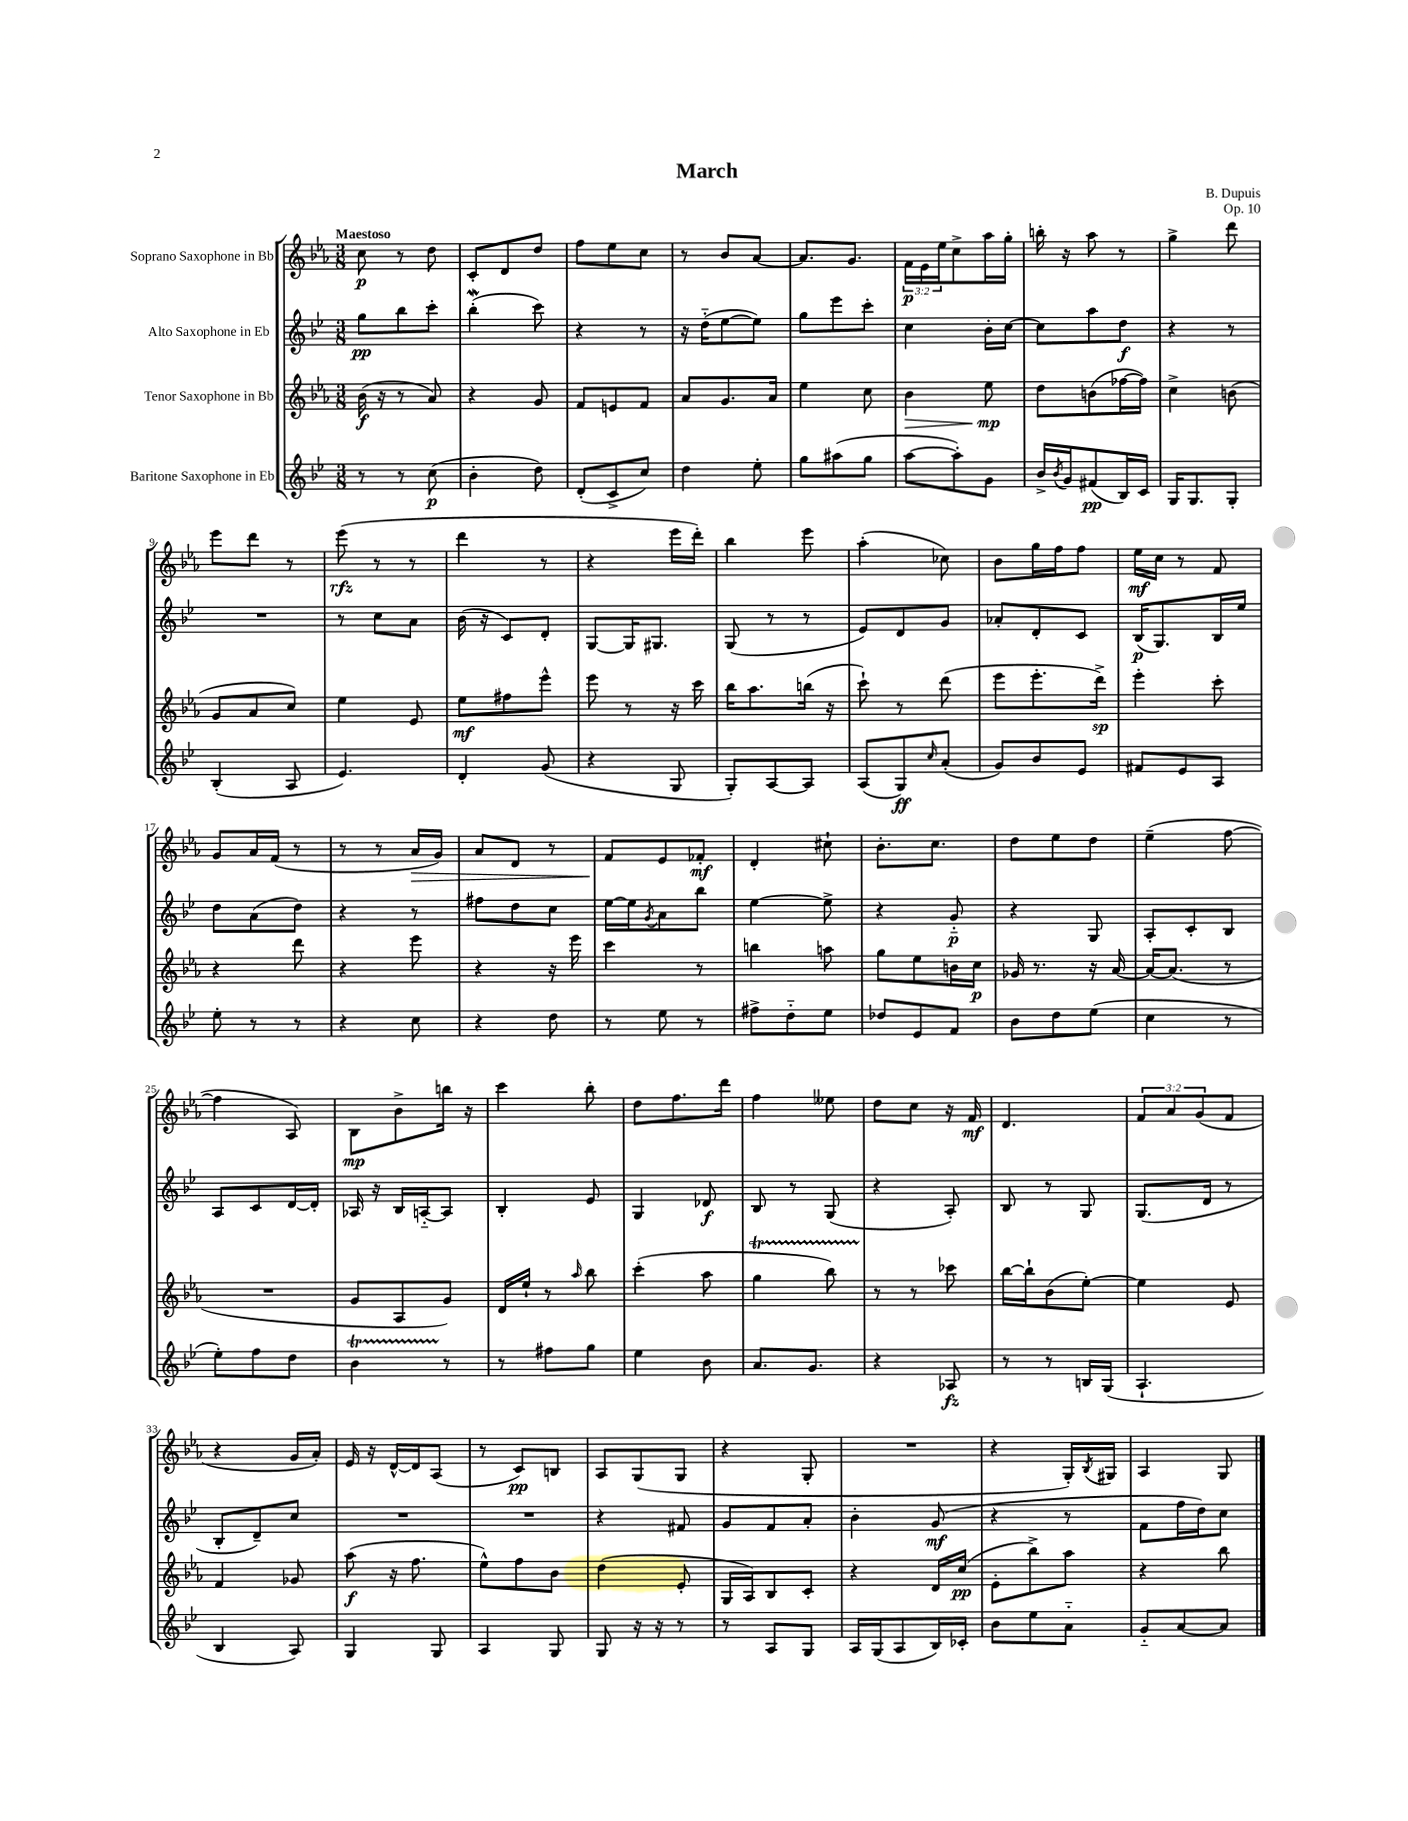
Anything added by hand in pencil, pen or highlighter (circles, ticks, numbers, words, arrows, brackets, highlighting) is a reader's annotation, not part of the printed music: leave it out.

**kern	**kern	**kern	**kern
*staff4	*staff3	*staff2	*staff1
*clefG2	*clefG2	*clefG2	*clefG2
*k[b-e-]	*k[b-e-a-]	*k[b-e-]	*k[b-e-a-]
*M3/8	*M3/8	*M3/8	*M3/8
8r	(16b-	8gg	8cc
.	16r	.	.
8r	8r	8bb-	8r
(8cc	8a-)	8ccc'	8dd
=	=	=	=
4b-'	4r	(4bb-'	8c'
.	.	.	8d
8dd)	8g	8ccc)	8dd
=	=	=	=
(8d'	8f	4r	8ff
8c^	8e	.	8ee-
8cc)	8f	8r	8cc
=	=	=	=
4dd	8a-	16r	8r
.	.	(16dd'~	.
.	8.g	[8ee-	8b-
8ee-'	.	8ee-])	[8a-
.	16a-	.	.
=	=	=	=
8gg	4ee-	8gg	8.a-]
(8aa#	.	8eee-	.
.	.	.	8.g
8gg	8cc	8ccc'	.
=	=	=	=
[8aa	4b-	4cc	24f
.	.	.	24e-
.	.	.	24ee-
8aa'])	.	.	8cc^
8g	8ee-	16b-'	16aa-
.	.	[16cc	16gg'
=	=	=	=
16b-^	8dd	8cc]	16bb'
8qb-	.	.	.
16g	.	.	16r
(8f#	(8b	8aa	8aa-
16B-)	[16ff-	8dd	8r
16c	16ff-])	.	.
=	=	=	=
16G	4cc^	4r	4gg^
8.G	.	.	.
8G'	(8b	8r	8ddd
=	=	=	=
(4B-'	8g	4.r	8eee-
.	8a-	.	8ddd
8A	8cc)	.	8r
=	=	=	=
4.e-)	4ee-	8r	(8eee-
.	.	8cc	8r
.	8e-	8a	8r
=	=	=	=
4d'	8ee-	(16b-	4ddd
.	.	16r	.
.	8ff#	8c)	.
(8g	8eee-^^	8d'	8r
=	=	=	=
4r	8eee-	[8G	4r
.	8r	16G]	.
.	.	8.G#	.
8G	16r	.	16eee-
.	16ccc	.	16ddd')
=	=	=	=
8G')	16bb-	(8G	4bb-
.	8.aa-	.	.
[8A	.	8r	.
8A]	(16bb	8r	8eee-
.	16r	.	.
=	=	=	=
(8A	8ccc`)	8e-)	(4aa-'
8G)	8r	8d	.
16qqcc	.	.	.
(8a'	(8ddd	8g	8cc-)
=	=	=	=
8g)	8eee-	8a-'	8b-
8b-	8.eee-'	8d'	16gg
.	.	.	16ff
8e-	.	8c	8ff
.	16ddd^)	.	.
=	=	=	=
8f#	4eee-'	(16B-	16ee-
.	.	8.G)	16cc
8e-	.	.	8r
8A	8ccc'	16B-	8f
.	.	16ee-	.
=	=	=	=
8ee-'	4r	8dd	8g
8r	.	(8a	16a-
.	.	.	(16f
8r	8ddd	8dd)	8r
=	=	=	=
4r	4r	4r	8r
.	.	.	8r
8cc	8eee-	8r	16a-
.	.	.	16g)
=	=	=	=
4r	4r	8ff#	8a-
.	.	8dd	8d
8dd	16r	8cc	8r
.	16eee-	.	.
=	=	=	=
8r	4ccc	[16ee-	8f
.	.	16ee-]	.
.	.	8qg	.
8ee-	.	8a	8e-
8r	8r	8bb-	8f-'
=	=	=	=
8ff#^	4bb	[4ee-	4d'
8dd'~	.	.	.
8ee-	8aa	8ee-^]	8cc#`
=	=	=	=
8dd-	8gg	4r	8.b-'
8e-	8ee-	.	.
.	.	.	8.cc
8f	16b	8g'~	.
.	16cc	.	.
=	=	=	=
8b-	16g-	4r	8dd
.	8.r	.	.
8dd	.	.	8ee-
(8ee-	16r	8G	8dd
.	[16a-	.	.
=	=	=	=
4cc	16a-_	8A'	(4ee-~
.	(8.a-]	.	.
.	.	8c'	.
8r	8r	8B-	[8ff
=	=	=	=
8ee-')	4.r	8A	4ff]
8ff	.	8c	.
8dd	.	[16d	8A-)
.	.	16d']	.
=	=	=	=
4b-	8g	16A-	8B-
.	.	16r	.
.	8A-	16B-	8b-^
.	.	[16A'~	.
8r	8g)	8A]	16bb
.	.	.	16r
=	=	=	=
8r	16d	4B-'	4ccc
.	16ee-`	.	.
8ff#	8r	.	.
.	16qqaa-	.	.
8gg	8bb-	8e-	8bb-'
=	=	=	=
4ee-	(4ccc'	4G	8dd
.	.	.	8.ff
8b-	8aa-	8d-	.
.	.	.	16ddd
=	=	=	=
8.a	4gg	8B-	4ff
.	.	8r	.
8.g	.	.	.
.	8bb-)	(8G	8ee--
=	=	=	=
4r	8r	4r	8dd
.	8r	.	8cc
8A-	8ccc-	8A')	16r
.	.	.	16f
=	=	=	=
8r	[16bb-	8B-	4.d
.	16bb-`]	.	.
8r	(8b-	8r	.
16B	[8ee-')	8G	.
(16G	.	.	.
=	=	=	=
4.A`	4ee-]	(8.G	12f
.	.	.	12a-
.	.	.	(12g
.	.	16d	.
.	8e-	8r	8f
=	=	=	=
4B-	4f	8B-'	4r
.	.	8d~)	.
8A)	8g-	8cc	16g
.	.	.	16a-')
=	=	=	=
4G	(8aa-	4.r	16e-
.	.	.	16r
.	16r	.	[16d^^
.	8.ff	.	16d]
8G	.	.	(8A-
=	=	=	=
4A	8ee-^^)	4.r	8r
.	8ff	.	8c)
8G	8b-	.	8B
=	=	=	=
8G	(4dd	4r	8A-
16r	.	.	(8G
16r	.	.	.
8r	8e-'	8f#	8G
=	=	=	=
8r	16G	8g	4r
.	16A-)	.	.
8A	8B-	8f	.
8G	8c'	8a'	8G'
=	=	=	=
16A	4r	4b-'	4.r
(16G	.	.	.
8A	.	.	.
16B-)	16d	(8g	.
16c-'	(16cc	.	.
=	=	=	=
8b-	8e-'	4r	4r
8ee-	8bb-^)	.	.
8a'~	8aa-	8r	16G')
.	.	.	8qB-
.	.	.	16G#
=	=	=	=
8g'~	4r	8f	4A-
[8a	.	16ff	.
.	.	16dd)	.
8a]	8bb-	8cc	8G
==	==	==	==
*-	*-	*-	*-
